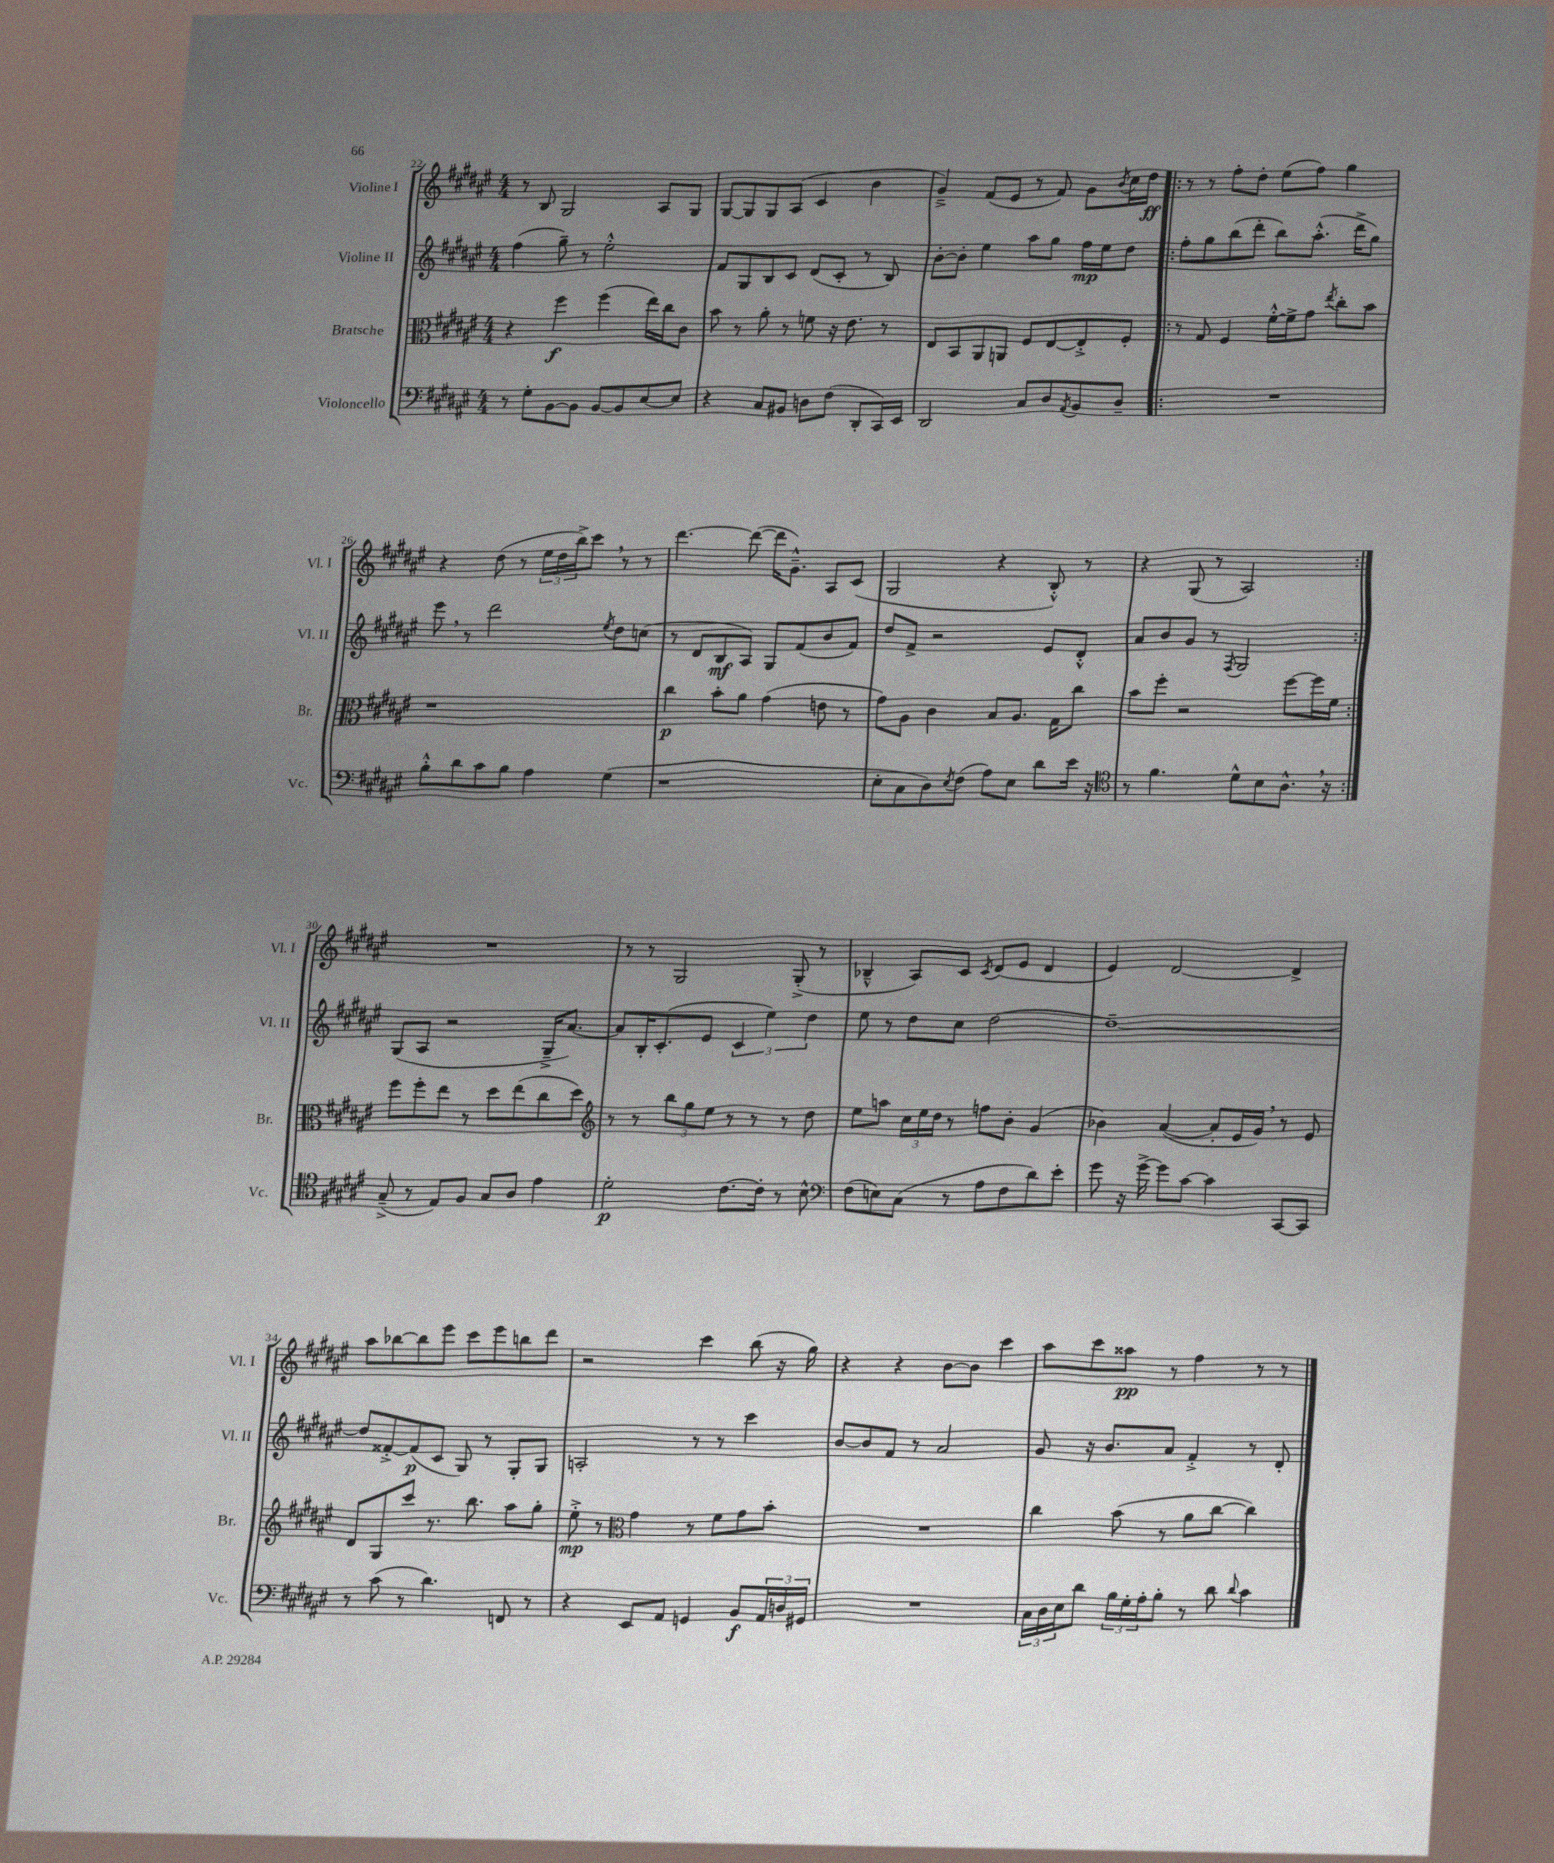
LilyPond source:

<<
\new StaffGroup <<
\new Staff = "s0" \with { instrumentName = "Violine I" shortInstrumentName = "Vl. I" } {
    \clef treble \key fis \major \numericTimeSignature \time 4/4
    r8 b8 gis2 ais8 gis8 |
    gis8~ gis8 gis8 ais8( cis'4 b'4 |
    gis'4--->) fis'8( eis'8 r8 fis'8) gis'8 \acciaccatura { b'8 } cis''16 dis''16\ff |
    \repeat volta 2 { r8 r8 fis''8-. dis''8-. eis''8( fis''8) gis''4 |
    r4 dis''8( r8 \tuplet 3/2 { eis''16 dis''16 b''16->) } cis'''8 \breathe r8 r8 |
    dis'''4.~ dis'''8~( dis'''16 gis'8.---^) ais8 cis'8( |
    gis2 r4 b8-.-^) r8 |
    r4 gis8( r8 ais2) | }
    R1 |
    r8 r8 gis2 gis8-.->( r8 |
    bes4---^ ais8) cis'8 \acciaccatura { cis'8 } dis'8( eis'8 dis'4 |
    eis'4) dis'2~ dis'4-> |
    ais''8 bes''8~ bes''8 eis'''8 cis'''8 eis'''8 b''8 dis'''8 |
    r2 cis'''4 b''8( r16 gis''16) |
    r4 r4 b'8~ b'8 cis'''4 |
    ais''8 cis'''8 aisis''8\pp r8 fis''4 r8 r8 \bar "|." |
}
\new Staff = "s1" \with { instrumentName = "Violine II" shortInstrumentName = "Vl. II" } {
    \clef treble \key fis \major \numericTimeSignature \time 4/4
    fis''4( gis''8--) r8 eis''2-.-^ |
    fis'8 gis8 b8 cis'8 dis'8( cis'8-. r8 b8) |
    b'8~-. b'8-. eis''4 ais''8 gis''8 fis''16\mp eis''16 dis''8 |
    \repeat volta 2 { fis''8-. gis''8 b''8( dis'''8-. b''8) ais''8.-.-^( dis'''16-> gis''8) |
    eis'''8 \breathe r8 dis'''2 \acciaccatura { eis''8 } dis''8 c''8( |
    r8 dis'8 b8\mf ais8) gis8 fis'8( b'8 fis'8) |
    dis''8 fis'8-> r2 eis'8 dis'8-.-^ |
    ais'8 b'8 gis'8 r8 \acciaccatura { fis8 } gis2 | }
    gis8( ais8 r2 gis16---> ais'8.~) |
    ais'8 b16-. cis'8.-.( eis'8 \tuplet 3/2 { cis'4 eis''4) dis''4 } |
    eis''8 r8 dis''8 cis''8 dis''2~ |
    dis''1~-- |
    dis''8 fisis'8~-.-> fisis'8\p( cis'8 gis8) r8 gis8-. gis8 |
    a2-. r8 r8 cis'''4 |
    b'8~ b'8 fis'8 r8 ais'2 |
    gis'8 r16 b'8. ais'8 fis'4-.-> r8 dis'8-. \bar "|." |
}
\new Staff = "s2" \with { instrumentName = "Bratsche" shortInstrumentName = "Br." } {
    \clef alto \key fis \major \numericTimeSignature \time 4/4
    r4 fis''4\f fis''4( eis''16) cis''16 cis'8 |
    b'8 r8 ais'8-. r8 f'8 r16 eis'8. r8 |
    eis8 b,8 ais,8 a,8 fis8 eis8~ eis8-.-> fis8-. |
    \repeat volta 2 { r8 gis8 fis4 fis'16~-.-^ fis'16-> gis'8 \acciaccatura { eis''8 } cis''8-. b'8 |
    r1 |
    cis''4\p b'8-. ais'8 gis'4( e'8 r8 |
    gis'8) ais8 cis'4 b8 ais8. gis16 cis''8 |
    b'8 fis''8-. r2 fis''8~ fis''16 fis'16 | }
    fis''8 fis''8-. eis''8 r8 dis''8 eis''8( cis''8 dis''8) |
    \clef treble r8 r8 \tuplet 3/2 { b''8 gis''8 eis''8 } r8 r8 r8 dis''8 |
    eis''8 a''8 \tuplet 3/2 { cis''16 eis''16 dis''16 } r8 f''8 b'8-. gis'4( |
    bes'4) ais'4~( ais'8-. eis'16 gis'16) \breathe r8 eis'8 |
    dis'8 gis8 cis'''8 r8. b''8. ais''8 gis''8-. |
    eis''8-.->\mp r8 \clef alto gis'4 r8 fis'8 gis'8 b'8-. |
    R1 |
    cis''4 b'8( r8 ais'8 cis''8~ cis''4) \bar "|." |
}
\new Staff = "s3" \with { instrumentName = "Violoncello" shortInstrumentName = "Vc." } {
    \clef bass \key fis \major \numericTimeSignature \time 4/4
    r8 gis8-. b,8~ b,8 b,8~ b,8 eis8~ eis8 |
    r4 cis8 bis,8 d8 fis8( dis,8-. cis,16) eis,16 |
    dis,2 cis8 dis8 \acciaccatura { ais,8 } b,8 dis8-- |
    \repeat volta 2 { R1 |
    b8-.-^ dis'8 cis'8 b8 ais4 gis4( |
    r1 |
    eis8-. cis8 dis8) \acciaccatura { eis8 } fis8( ais8) eis8 dis'8 eis'16 r16 |
    \clef tenor r8 fis'4. dis'8-^ b8 ais8.-^ \breathe r16 | }
    gis8--->( r8 eis8) fis8 gis8 ais8 eis'4 |
    dis'2-.\p cis'8.~ cis'16-. r8 b8-^ |
    \clef bass fis8( e8) cis8( r8 ais8 fis8 dis'8) eis'8-. |
    gis'8 r16 gis'16~-> gis'8 cis'8~ cis'4 cis,8~ cis,8 |
    r8 cis'8( r8 dis'4.) f,8 r8 |
    r4 eis,8 ais,8 g,4 b,8\f \tuplet 3/2 { ais,16 d16 gis,16 } |
    R1 |
    \tuplet 3/2 { cis16 dis16 eis16 } dis'8 \tuplet 3/2 { b16 gis16-. ais16-. } b8-. r8 dis'8 \appoggiatura { dis'8 } cis'4 \bar "|." |
}
>>
>>
\layout { \context { \Score currentBarNumber = #22 } }
